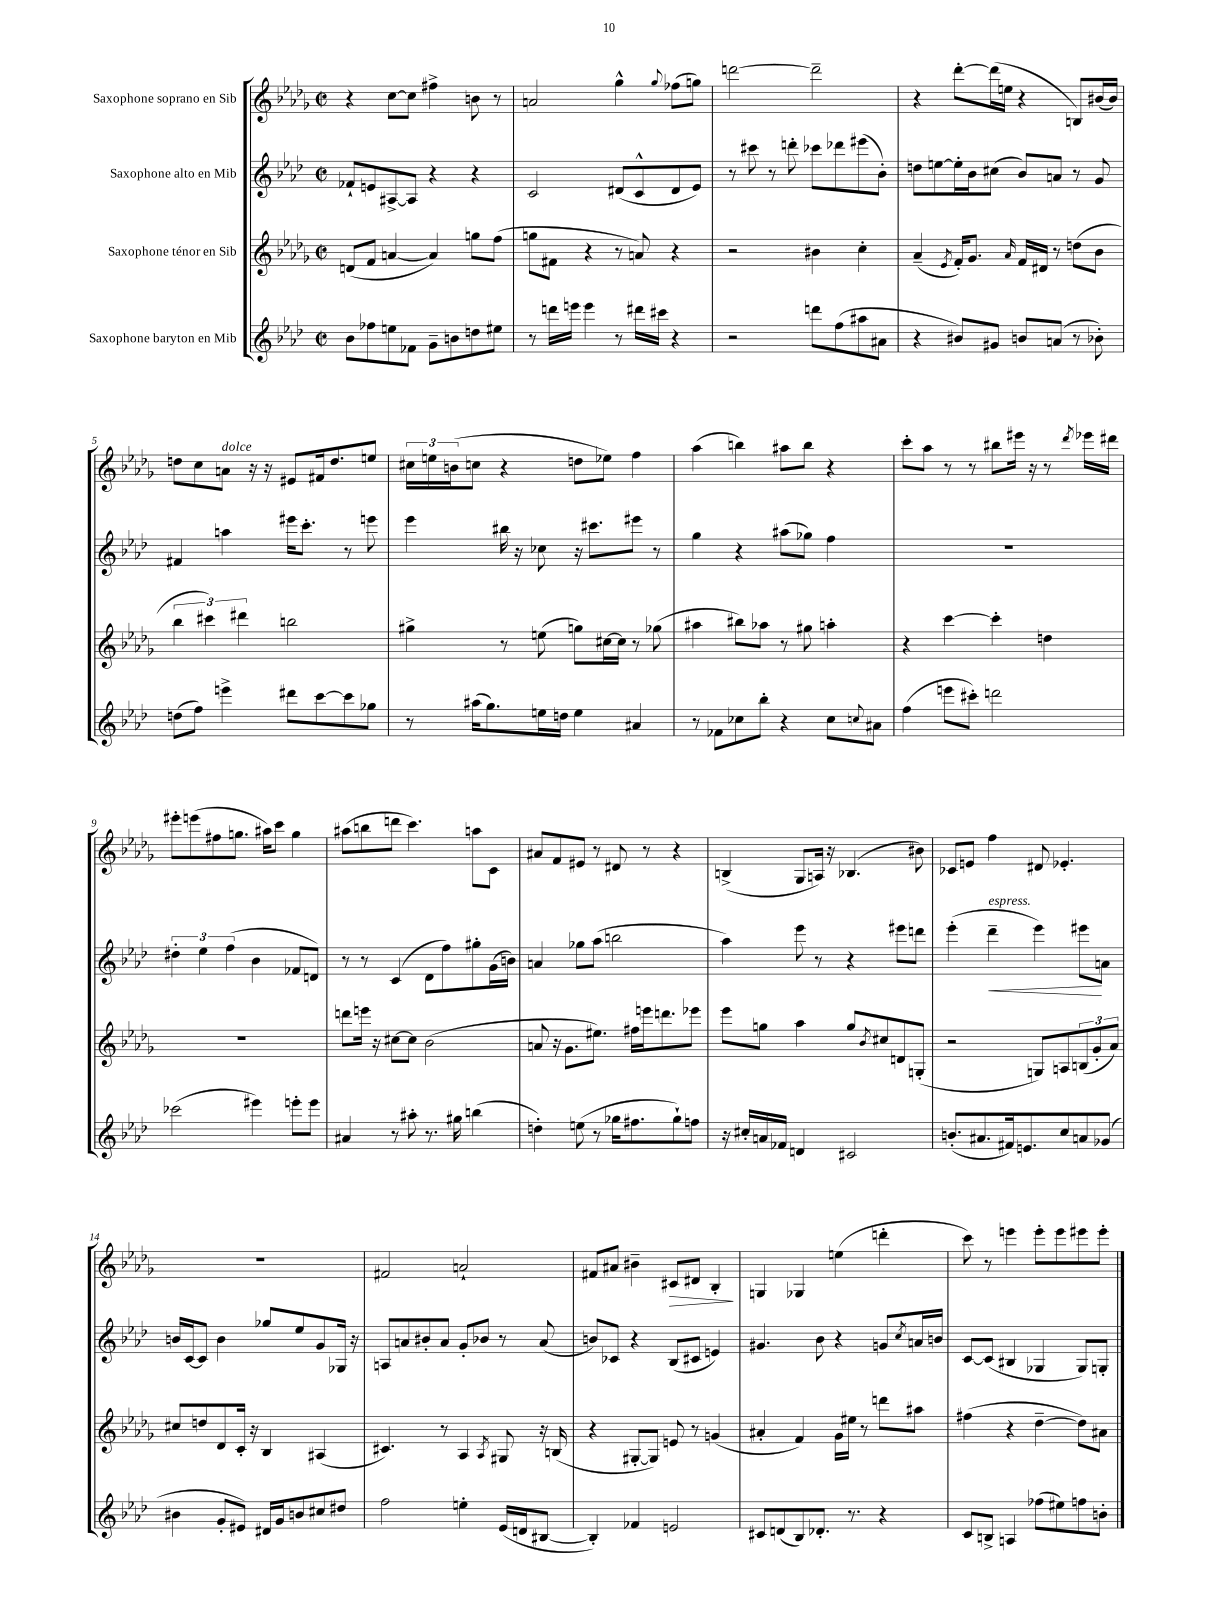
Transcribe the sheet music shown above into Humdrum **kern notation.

**kern	**kern	**kern	**dynam	**kern	**dynam
*part4	*part3	*part2	*part2	*part1	*part1
*staff4	*staff3	*staff2	*staff2	*staff1	*staff1
*I"Saxophone baryton en Mib	*I"Saxophone ténor en Sib	*I"Saxophone alto en Mib	*	*I"Saxophone soprano en Sib	*
*clefG2	*clefG2	*clefG2	*	*clefG2	*
*k[b-e-a-d-]	*k[b-e-a-d-g-]	*k[b-e-a-d-]	*	*k[b-e-a-d-g-]	*
*M2/2	*M2/2	*M2/2	*	*M2/2	*
*met(c|)	*met(c|)	*met(c|)	*	*met(c|)	*
=1	=1	=1	=1	=1	=1
8b-\L	(8dn/L	8f-X`/L	.	4r	.
8ff-X\	8f/J	8en/	.	.	.
8een\	[4an/	[8A#X^/	.	[8cc\L	.
8f-X\J	.	8A#/J]	.	8cc\J]	.
8g~\L	4a/])	4r	.	4ff#X^\	.
8bn\	.	.	.	.	.
8ddn\	8ggn\L	4r	.	8bn\	.
8ee#X\J	(8ff\J	.	.	8r	.
=2	=2	=2	=2	=2	=2
8r	8ggn\L	2c/	.	2an/	.
16dddn\LL	8f#X\J	.	.	.	.
16eeen\JJ	.	.	.	.	.
4eee\	4r	.	.	.	.
8r	8r	(8d#X/L	.	4gg-^^\	.
16ddd#X\LL	8an/)	8c^^/	.	.	.
16ccc#X\JJ	.	.	.	.	.
.	.	.	.	8qqgg-/	.
4r	4r	8d#/	.	(8ff-X\L	.
.	.	8e-/J)	.	8ggn\J)	.
=3	=3	=3	=3	=3	=3
2r	2r	8r	.	[2dddn\	.
.	.	8ccc#X\	.	.	.
.	.	8r	.	.	.
.	.	8dddn'\	.	.	.
8dddn\L	4b#X\	8ccc-X\L	.	2ddd~\]	.
(8ff\	.	8ddd-X\	.	.	.
8aa#X\	4cc'\	(8eee#X\	.	.	.
8a#X\J	.	8b-'\J)	.	.	.
=4	=4	=4	=4	=4	=4
4r	(4a-~/	8ddn\L	.	4r	.
.	.	[8een\	.	.	.
.	8qe-/	.	.	.	.
8b#X/L)	16f'/KL)	16ee'\L]	.	[8ddd-'\L	.
.	8.g-/J	16b-\J	.	.	.
8g#X/J	.	(8cc#X\J	.	(16ddd-\L]	.
.	.	.	.	16een\JJ	.
.	16qqa-/	.	.	.	.
8bn/L	16f/LL	8b-/L)	.	4r	.
.	16d#X/JJ	.	.	.	.
(8an/J	8r	8an/J	.	.	.
8r	(8ddn\L	8r	.	8Bn/L)	.
8b-X'\)	8b-\J	8g/	.	(16b#X/L	.
.	.	.	.	16b#/JJ)	.
!!LO:LB:g=z
=5	=5	=5	=5	=5	=5
(8ddn\L	6bb-\	4f#X/	.	8ddn\L	.
8ff\J)	.	.	.	8cc\	.
.	6ccc#X\)	.	.	.	.
!	!	!	!	!LO:TX:a:i:t=dolce	!
4eeen^\	.	4aan\	.	8an\J	.
.	6ddd#X\	.	.	.	.
.	.	.	.	16r	.
.	.	.	.	16r	.
8ddd#X\L	2bbn\	16eee#X\KL	.	8e#X/L	.
.	.	8.ccc'\J	.	.	.
[8ccc\	.	.	.	16f#X/k	.
.	.	.	.	8.dd/	.
8ccc\]	.	8r	.	.	.
8gg-X\J	.	8eeen\	.	8een/J	.
=6	=6	=6	=6	=6	=6
8r	4gg#X^\	4eee-\	.	24cc#X\LL	.
.	.	.	.	24een\	.
.	.	.	.	(24bn\J	.
(16aa#X\KL	.	.	.	8ccn\J	.
8.gg\)	.	.	.	.	.
.	8r	16bb#X\	.	4r	.
.	.	16r	.	.	.
16een\L	(8een\	8cc-X\	.	.	.
16ddn\JJ	.	.	.	.	.
4ee\	8ggn\L)	16r	.	8ddn\L	.
.	.	8.ccc#X\L	.	.	.
.	[16cc#X\L	.	.	8ee-X\J)	.
.	16cc#\JJ]	.	.	.	.
4a#X/	8r	8eee#X\J	.	4ff\	.
.	(8gg-X\	8r	.	.	.
=7	=7	=7	=7	=7	=7
8r	4aa#X\	4gg\	.	(4aa-\	.
8f-X\L	.	.	.	.	.
8cc-X\	8bb#X\L)	4r	.	4bbn\)	.
8bb-'\J	8aa-X\J	.	.	.	.
4r	8r	(8aa#X\L	.	8aa#X\L	.
.	8gg#X\	8gg-X\J)	.	8bb\J	.
8cc-\L	4aan'\	4ff\	.	4r	.
8qqccn/	.	.	.	.	.
8a#X\J	.	.	.	.	.
=8	=8	=8	=8	=8	=8
(4ff\	4r	1r	.	8ccc'\L	.
.	.	.	.	8aa-\J	.
8eeen\L	[4ccc\	.	.	8r	.
8ccc#X'\J)	.	.	.	8r	.
2dddn\	4ccc'\]	.	.	8bb#X\L	.
.	.	.	.	16eee#X\Jk	.
.	.	.	.	16r	.
.	4ddn\	.	.	8r	.
.	.	.	.	8qddd-/	.
.	.	.	.	16eee-X\LL	.
.	.	.	.	16ddd#X\JJ	.
!!LO:LB:g=z
=9	=9	=9	=9	=9	=9
(2ccc-X\	1r	6dd#X'\	.	8eee#X'\L	.
.	.	.	.	(8eeen\	.
.	.	6ee-\	.	.	.
.	.	.	.	8ff#X\	.
.	.	(6ff\	.	.	.
.	.	.	.	8.ggn\J	.
4eee#X\)	.	4b-\	.	.	.
.	.	.	.	16aa#X\KL)	.
.	.	.	.	8ccc\J	.
8eeen'\L	.	8f-X/L	.	4gg\	.
8eee\J	.	8dn/J)	.	.	.
=10	=10	=10	=10	=10	=10
4a#X/	8dddn\L	8r	.	(8aa#X\L	.
.	16eeen\Jk	8r	.	8bbn\	.
.	16r	.	.	.	.
8r	[8cc#X\L	(4c/	.	8dddn\J	.
8aa#X'\	8cc#\J]	.	.	4.ccc\)	.
8.r	(2b-\	8d-\L	.	.	.
.	.	8ff\)	.	.	.
16gg#X\	.	.	.	.	.
(4bbn\	.	8gg#X'\	.	8aan\L	.
.	.	(16g\L	.	8c\J	.
.	.	16bn\JJ)	.	.	.
=11	=11	=11	=11	=11	=11
4ddn'\)	8an/	4an/	.	8a#X/L	.
.	16r	.	.	8f/	.
.	8.g-\L	.	.	.	.
(8een\	.	8gg-X\L	.	8e#X/J	.
8r	8.ee#X\J)	(8aa-\J	.	8r	.
16gg-X\KL	.	2bbn\	.	8d#X/	.
8.ff#X\	16ff#X\LL	.	.	.	.
.	16eeen\J	.	.	8r	.
.	8.dddn\	.	.	.	.
8gg-`\)	.	.	.	4r	.
8ffn\J	8eee-X\J	.	.	.	.
=12	=12	=12	=12	=12	=12
16r	8eee-\L	4aa-\)	.	(4Bn^/	.
16cc#X'/LL	.	.	.	.	.
16an/	8ggn\J	.	.	.	.
16f-X/JJ	.	.	.	.	.
4dn/	4aa-\	8eee-\	.	8G-/L	.
.	.	8r	.	16An/Jk)	.
.	.	.	.	16r	.
2c#X/	8gg/L	4r	.	(4.B-X/	.
.	8qb-/	.	.	.	.
.	8cc#X/	.	.	.	.
.	8dn/	8eee#X\L	.	.	.
.	(8Gn'/J	8dddn\J	.	8b#X\)	.
=13	=13	=13	=13	=13	=13
(8.bn'/L	2r	(4eee-'\	.	8c-X/L	.
.	.	.	.	8en/J	.
8.a#X/	.	.	.	.	.
!	!	!LO:TX:a:i:t=espress.	!	!	!
!	!	!	!LO:HP:b	!	!
.	.	4ddd-~\	<	4ff\	.
16f#X/k)	.	.	.	.	.
8.en/	.	.	.	.	.
.	8Gn/L)	4eee-\)	.	8d#X/	.
8cc/	8An/	.	.	4.e-X'/	.
8an/	(12Bn/	8eee#X\L	.	.	.
.	12g-'/	.	.	.	.
(8g-X/J	.	8an\J	[	.	.
.	12a-/J)	.	.	.	.
!!LO:LB:g=z
=14	=14	=14	=14	=14	=14
4b#X\	8cc#X/L	16bn/LL	.	1r	.
.	.	[16c/J	.	.	.
.	8ddn/	8c/J]	.	.	.
8g'/L	8d-/	4b\	.	.	.
8e#X/J)	16c'/Jk	.	.	.	.
.	16r	.	.	.	.
16d#X/LL	4B-/	8gg-X/L	.	.	.
16g/J	.	.	.	.	.
8bn/	.	8ee-/	.	.	.
8cc#X/	(4A#X/	8g/	.	.	.
8dd#X/J	.	16G-X/Jk	.	.	.
.	.	16r	.	.	.
=15	=15	=15	=15	=15	=15
2ff\	4.c#X/)	8An/L	.	2f#X/	.
.	.	8an/	.	.	.
.	.	8b#X'/	.	.	.
.	8r	8a/J	.	.	.
4een'\	4A-/	8g'/L	.	2an`/	.
.	.	8b-X/J	.	.	.
.	8qA-/	.	.	.	.
(16e-/LL	8G#X/	8r	.	.	.
16dn/J	.	.	.	.	.
[8B#X/J	16r	(8a/	.	.	.
.	(16Bn/	.	.	.	.
=16	=16	=16	=16	=16	=16
4B#'/])	4r	8bn/L)	.	8f#X/L	.
.	.	8c-X/J	.	8a#X/J	.
4f-X/	[8G#X'/L	4r	.	4b#X~\	.
.	8G#/J])	.	.	.	.
!	!	!	!	!	!LO:HP:b
2en/	8en/	(8B-/L	.	8c#X/L	>
.	8r	8c#X/J	.	8d#X/J	.
.	(4gn/	4en/)	.	4B-'/	.
.	.	.	.	.	]
=17	=17	=17	=17	=17	=17
8c#X/L	4a#X'/	4.g#X/	.	4Gn/	.
(8dn/	.	.	.	.	.
8B-/)	4f/)	.	.	4G-X/	.
8.d-X'/J	.	8b-\	.	.	.
.	16g-\LL	4r	.	(4een\	.
8.r	16ee#X\JJ	.	.	.	.
.	8r	.	.	.	.
4r	8dddn\L	8gn/L	.	4dddn'\	.
.	.	8qcc/	.	.	.
.	8aa#X\J	16an/L	.	.	.
.	.	16bn/JJ	.	.	.
=18	=18	=18	=18	=18	=18
8c/L	(4ff#X\	[8c/L	.	8ccc\)	.
8Bn^/J	.	(8c/J]	.	8r	.
4An/	4r	4B#X/	.	4eeen\	.
(8ff-X\L	[4dd-~\	4G-X/	.	8eee'\L	.
8ee#X\)	.	.	.	8eee\	.
8ffn\	8dd-\L])	8G-/L)	.	8eee#X\	.
8bn'\J	8a#X\J	8Gn'/J	.	8eee#'\J	.
==	==	==	==	==	==
*-	*-	*-	*-	*-	*-
